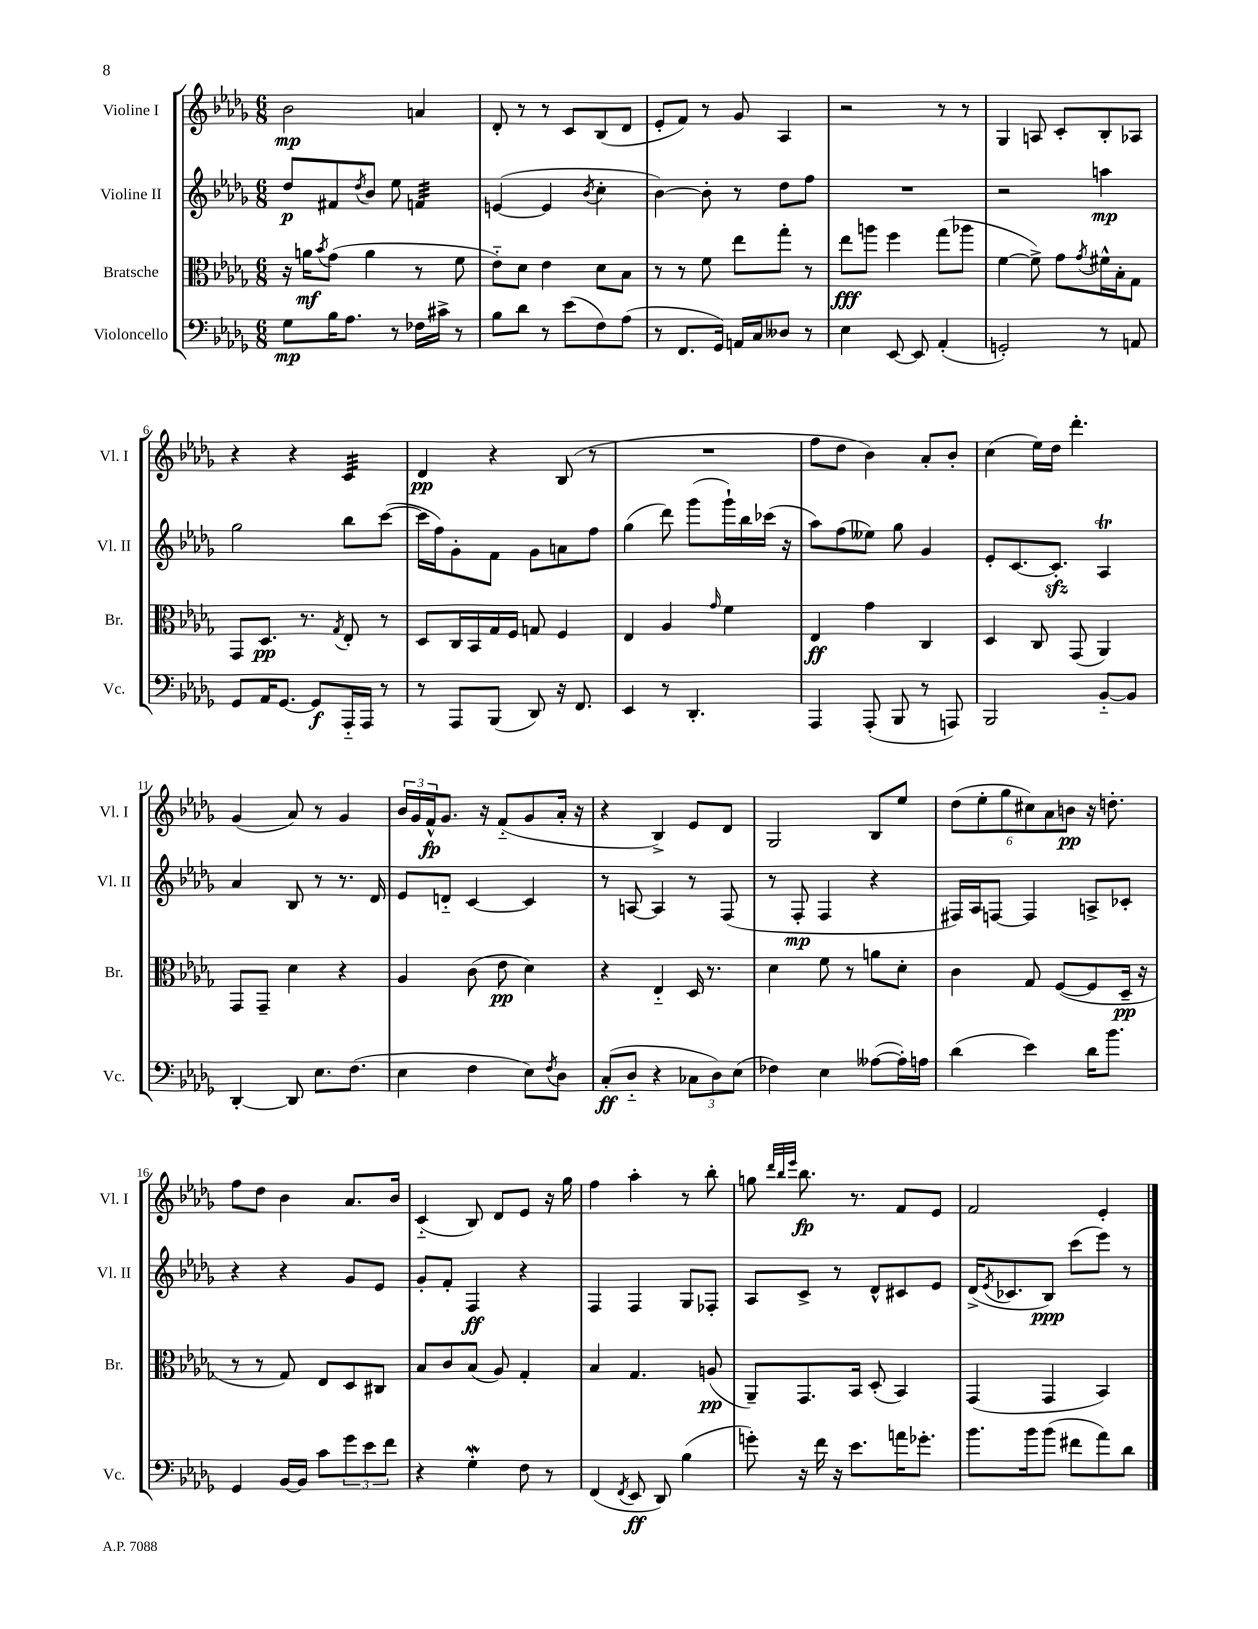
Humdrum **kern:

**kern	**kern	**kern	**kern
*staff4	*staff3	*staff2	*staff1
*clefF4	*clefC3	*clefG2	*clefG2
*k[b-e-a-d-g-]	*k[b-e-a-d-g-]	*k[b-e-a-d-g-]	*k[b-e-a-d-g-]
*M6/8	*M6/8	*M6/8	*M6/8
8G-	16r	8dd-	2b-
.	16a	.	.
.	8qb-	.	.
16B-	(8g-	8f#	.
8.A-	.	.	.
.	.	8qdd-	.
.	4a	8b-	.
8r	.	8ee-	.
16F-	8r	4f	4a
16c#^	.	.	.
8r	8f	.	.
=	=	=	=
8B-	8e-'~)	([4e	8d-'
8d-	8d-	.	8r
8r	4e-	4e]	8r
(8e-	.	.	8c
.	.	8qb-	.
8F)	8d-	4cc'	(8B-
(8A-	8B-	.	8d-
=	=	=	=
8r	8r	[4b-)	8e-'
8.FF	8r	.	8f)
.	8f	8b-']	8r
16GG-)	.	.	.
16AA	8ee-	8r	8g-
16C	.	.	.
8D--	8gg-'	8dd-	4A-
8r	8r	8ff	.
=	=	=	=
4E-	8ee-	2.r	2r
.	8aa	.	.
[8EE-	4ff	.	.
8EE-]	.	.	.
(4AA-'	(8gg-	.	8r
.	8aa-	.	8r
=	=	=	=
2GG')	[4f	2r	4G-
.	8f^])	.	8A
.	8g-	.	8c'
.	8qg-	.	.
8r	16f#^^	4aa	8B-'
.	16B-'	.	.
8AA	8G-	.	8A-
=	=	=	=
8GG-	8GG-	2gg-	4r
16AA-	8.D-	.	.
[8.GG-	.	.	.
.	.	.	4r
.	8.r	.	.
8GG-]	.	.	.
.	8qG-	.	.
16AAA-'~	8E-'	8bb-	4c
16AAA-	.	.	.
8r	8r	([8ccc	.
=	=	=	=
8r	8D-	16ccc]	4d-
.	.	16ff)	.
8AAA-	16C	8g-'	.
.	16BB-	.	.
(8BBB-	16G-	8f	4r
.	16F	.	.
8DD-)	8G	8g-	.
16r	4F	8a	(8B-
8.FF	.	.	.
.	.	8ff	8r
=	=	=	=
4EE-	4E-	(4gg-	2.r
8r	4A-	8ddd-)	.
4.DD-'	.	(8ggg-	.
.	16qqg-	.	.
.	4f	16ggg-`)	.
.	.	16bb-	.
.	.	(16ccc-	.
.	.	16r	.
=	=	=	=
4AAA-	4E-	8aa-)	8ff
.	.	(8ff	8dd-
(8AAA-'	4g-	8ee--)	4b-)
8BBB-	.	8gg-	.
8r	4C	4g-	8a-'
8AAA)	.	.	8b-'
=	=	=	=
2BBB-	4D-	8e-'	(4cc
.	.	[8.c	.
.	8C	.	16ee-)
.	.	8.c']	16dd-
.	(8GG-	.	4.ddd-'
[8BB-'~	4AA-)	4A-	.
8BB-]	.	.	.
=	=	=	=
[4DD-'	8GG-	4a-	(4g-
.	8GG-~	.	.
8DD-]	4d-	8B-	8a-)
8.E-	.	8r	8r
.	4r	8.r	4g-
(8.F	.	.	.
.	.	16d-	.
=	=	=	=
4E-	4A-	8e-	24b-
.	.	.	24g-
.	.	.	24f^^
.	.	8d'~	8.g-
4F	(8c	[4c	.
.	.	.	16r
.	8e-	.	(8f'~
8E-)	4d-)	4c]	8g-
8qF	.	.	.
8D-	.	.	16a-'
.	.	.	16r
=	=	=	=
(8C'	4r	8r	4r
8D-'~	.	[8A	.
4r	4E-'~	4A]	4B-^)
12C-	16D-	8r	8e-
.	8.r	.	.
12D-)	.	.	.
.	.	(8F	8d-
(12E-	.	.	.
=	=	=	=
4F-)	4d-	8r	2G-
.	.	8F'	.
4E-	8f	4F	.
.	8r	.	.
([8A--	8a	4r	8B-
16A--'])	8d-'	.	8ee-
16A	.	.	.
=	=	=	=
(4d-	4c	16F#)	(12dd-
.	.	16A-	.
.	.	.	12ee-'
.	.	[8F	.
.	.	.	12gg-
4e-)	8G-	4F]	12cc#)
.	.	.	12a-
.	([8F	.	.
.	.	.	12b
16d-	8F]	8A^	16r
8.b-	.	.	8.dd'
.	16D-~	8c-'	.
.	16r	.	.
=	=	=	=
4GG-	8r	4r	8ff
.	8r	.	8dd-
[16BB-	8G-)	4r	4b-
16BB-]	.	.	.
8c	8E-	.	.
12g-	8D-	8g-	8.a-
12e-	.	.	.
.	8C#	8e-	.
12f	.	.	.
.	.	.	16b-
=	=	=	=
4r	8B-	8g-'	(4c'~
.	8c	8f'	.
4G-'	(8B-	4F	8B-)
.	8A-)	.	8d-
8F	4G-'	4r	8e-
8r	.	.	16r
.	.	.	16gg-
=	=	=	=
(4FF	4B-	4F	4ff
8qFF	.	.	.
8EE-	4.G-	4F	4aa-'
8DD-)	.	.	.
(4B-	.	8G-	8r
.	(8A	8F-'	8bb-'
=	=	=	=
8g')	8AA-~)	8A-	8gg
.	.	.	32qqddd-
.	.	.	32qqbb-
.	.	.	32qqeee-
16r	8.GG-	8c^	8.bb-
16f	.	.	.
16r	.	8r	.
8.e-	16BB-	.	8.r
.	(8D-'	8d-^^	.
16a	4BB-)	8c#	8f
8.g-'	.	.	.
.	.	8e-	8e-
=	=	=	=
8.b-	(4GG-	(16d-^	2f
.	.	8qe-	.
.	.	8.c-	.
16b-	.	.	.
(8b-	4GG-	8B-)	.
8f#	.	(8ccc	.
8a-)	4BB-)	8eee-)	4e-'
8d-	.	8r	.
==	==	==	==
*-	*-	*-	*-
